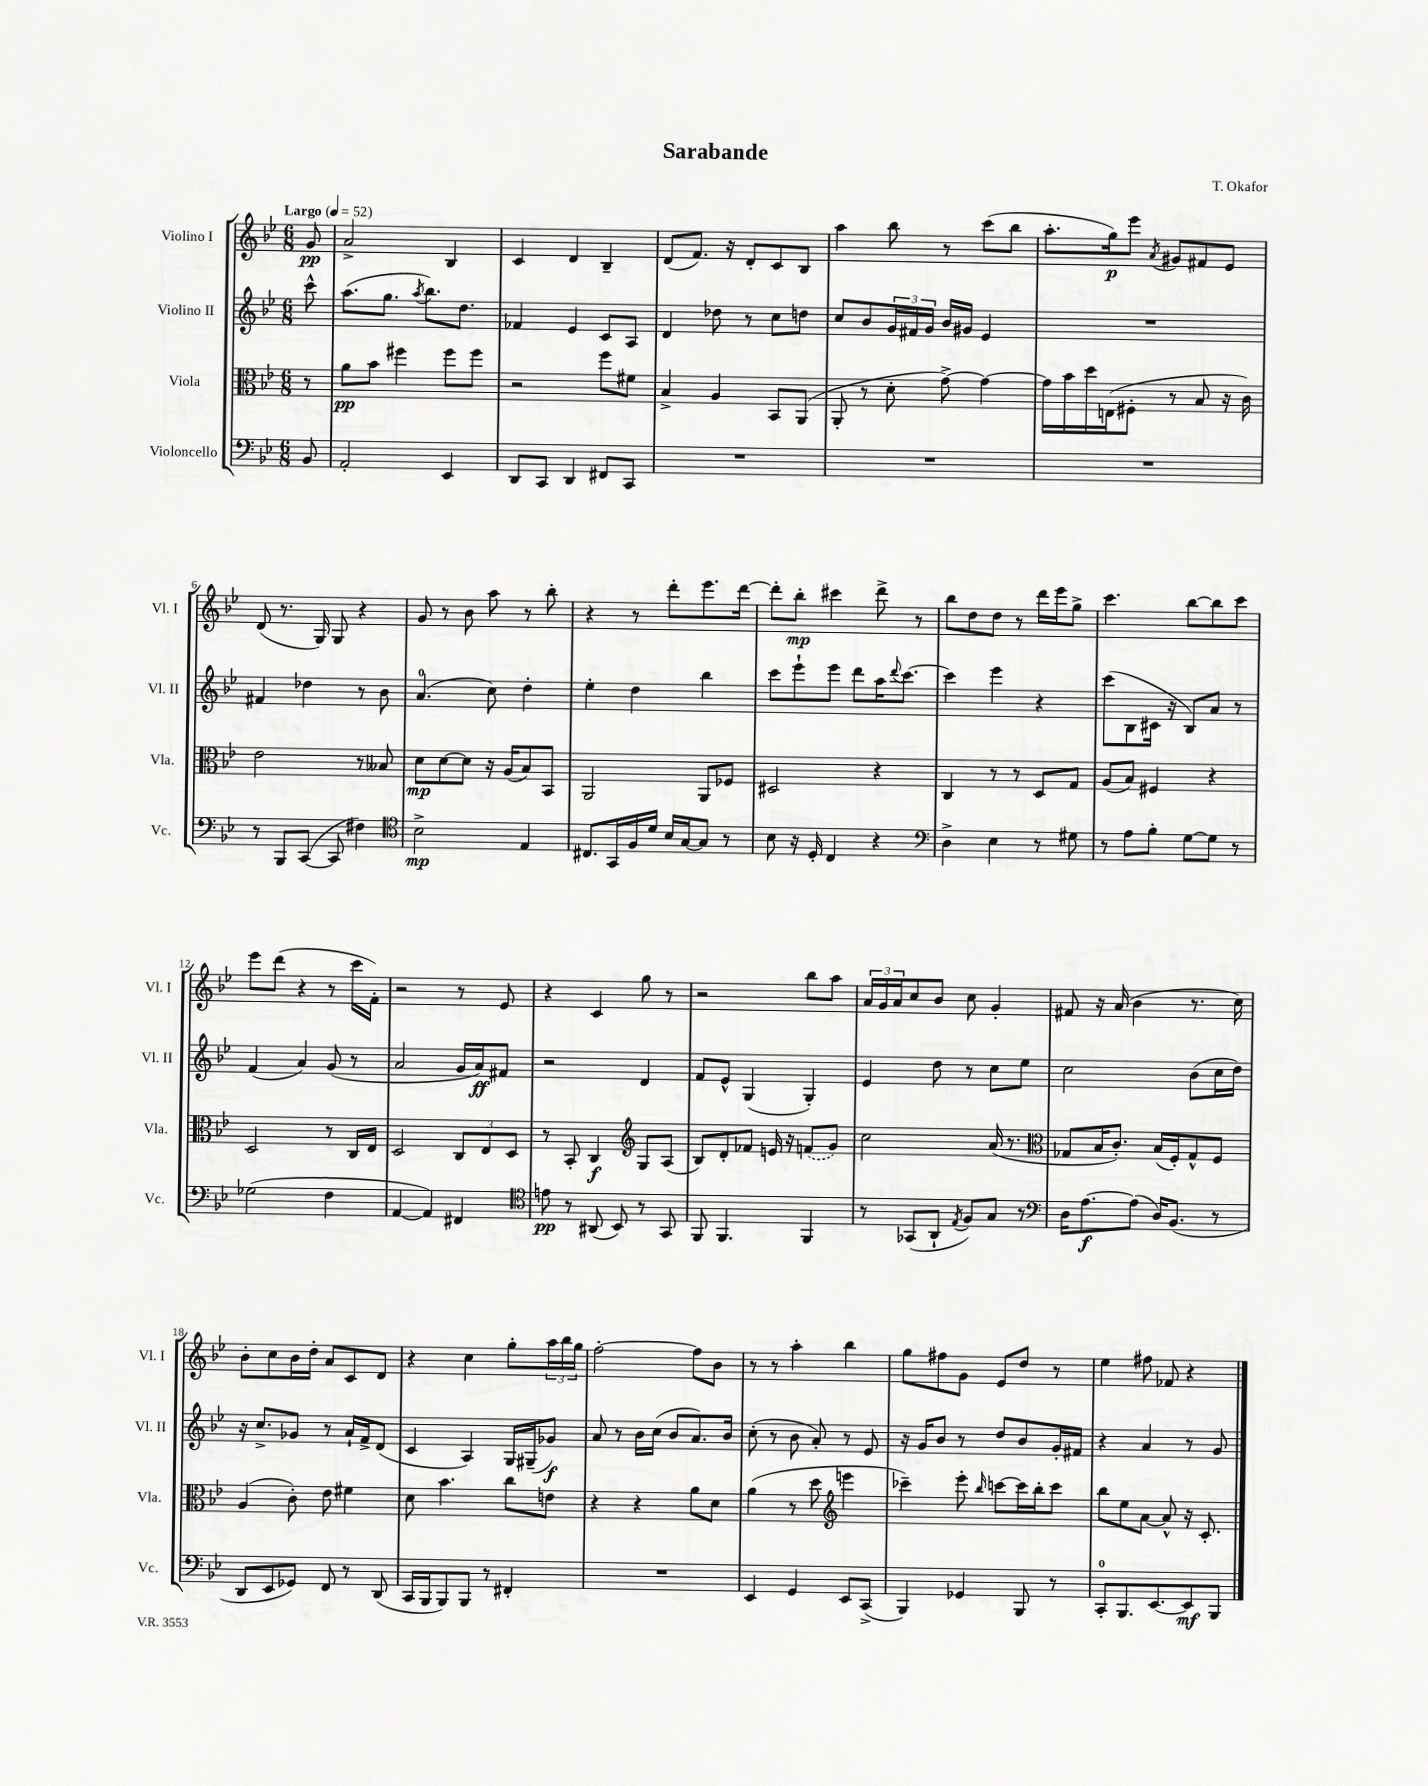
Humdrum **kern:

**kern	**dynam	**kern	**dynam	**kern	**dynam	**kern	**dynam
*part4	*part4	*part3	*part3	*part2	*part2	*part1	*part1
*staff4	*staff4	*staff3	*staff3	*staff2	*staff2	*staff1	*staff1
*I"Violoncello	*	*I"Viola	*	*I"Violino II	*	*I"Violino I	*
*I'Vc.	*	*I'Vla.	*	*I'Vl. II	*	*I'Vl. I	*
*clefF4	*	*clefC3	*	*clefG2	*	*clefG2	*
*k[b-e-]	*	*k[b-e-]	*	*k[b-e-]	*	*k[b-e-]	*
*M6/8	*	*M6/8	*	*M6/8	*	*M6/8	*
*MM52	*	*MM52	*	*MM52	*	*MM52	*
=	=	=	=	=	=	=	=
!	!	!	!	!	!	!LO:TX:a:B:t=Largo	!
8BB-/	.	8r	.	8ccc^^\	.	8g/	pp
=1	=1	=1	=1	=1	=1	=1	=1
2AA'/	.	8a\L	pp	(8.aa\L	.	2a^/	.
.	.	8b-\J	.	.	.	.	.
.	.	.	.	8.gg\J	.	.	.
.	.	4ff#X\	.	.	.	.	.
.	.	.	.	8qaa/	.	.	.
.	.	.	.	8.bb-\L)	.	.	.
4EE-/	.	8ff#\L	.	.	.	4B-/	.
.	.	.	.	8.dd\J	.	.	.
.	.	8ff#\J	.	.	.	.	.
=2	=2	=2	=2	=2	=2	=2	=2
8DD/L	.	2r	.	4f-X/	.	4c/	.
8CC/J	.	.	.	.	.	.	.
4DD/	.	.	.	4e-/	.	4d/	.
8FF#X/L	.	8ff\L	.	8c/L	.	4B-~/	.
8CC/J	.	8f#X\J	.	8A/J	.	.	.
=3	=3	=3	=3	=3	=3	=3	=3
2.r	.	4B-^/	.	4d/	.	(8d/L	.
.	.	.	.	.	.	8.f/J)	.
.	.	4A/	.	8dd-X\	.	.	.
.	.	.	.	.	.	16r	.
.	.	.	.	8r	.	8d'/L	.
.	.	8BB-/L	.	8cc\L	.	8c/	.
.	.	(8AA/J	.	8ddn\J	.	8B-/J	.
=4	=4	=4	=4	=4	=4	=4	=4
2.r	.	8AA'/	.	8cc/L	.	4aa\	.
.	.	8r	.	8b-/	.	.	.
.	.	8d'\	.	24g/L	.	8bb-\	.
.	.	.	.	24f#X/	.	.	.
.	.	.	.	24g/JJ	.	.	.
.	.	[8g^\)	.	16b-/LL	.	8r	.
.	.	.	.	16g#X/JJ	.	.	.
.	.	4g\_	.	4e-/	.	(8ccc\L	.
.	.	.	.	.	.	8bb-\J	.
=5	=5	=5	=5	=5	=5	=5	=5
2.r	.	16g\LL]	.	2.r	.	8.aa'\L	.
.	.	16b-\	.	.	.	.	.
.	.	16dd\	.	.	.	.	.
.	.	(16En\J	.	.	.	16gg\k)	p
.	.	8F#X'\J	.	.	.	8eee-\J	.
.	.	.	.	.	.	8qa/	.
.	.	8r	.	.	.	8g#X/L	.
.	.	8B-/	.	.	.	8f#X/	.
.	.	16r	.	.	.	8e-/J	.
.	.	16c\)	.	.	.	.	.
!!LO:LB:g=z
=6	=6	=6	=6	=6	=6	=6	=6
8r	.	2e-\	.	4f#X/	.	(8d/	.
8BBB-/L	.	.	.	.	.	8.r	.
([8CC/J	.	.	.	4dd-X\	.	.	.
.	.	.	.	.	.	16G/)	.
8CC/]	.	.	.	.	.	8G/	.
4F#X\)	.	8r	.	8r	.	4r	.
.	.	8B--X/	.	8b-\	.	.	.
=7	=7	=7	=7	=7	=7	=7	=7
*clefC4	*	*	*	*	*	*	*
2B-^\	mp	8d\L	mp	(4.a/	.	8g/	.
.	.	[8d\	.	.	.	8r	.
.	.	8d\J]	.	.	.	8b-\	.
.	.	16r	.	8cc\)	.	8aa\	.
.	.	(16A/KL	.	.	.	.	.
4E-/	.	8B-/)	.	4dd'\	.	8r	.
.	.	8BB-/J	.	.	.	8bb-'\	.
=8	=8	=8	=8	=8	=8	=8	=8
8.C#X/L	.	2AA/	.	4ee-'\	.	4r	.
16GG/L	.	.	.	.	.	.	.
16F/	.	.	.	4dd\	.	8r	.
16d/JJ	.	.	.	.	.	.	.
16B-/LL	.	.	.	.	.	8ddd'\L	.
[16G/J	.	.	.	.	.	.	.
8G/J]	.	8AA/L	.	4bb-\	.	8.eee-\	.
8r	.	8F-X/J	.	.	.	.	.
.	.	.	.	.	.	[16ddd\Jk	.
=9	=9	=9	=9	=9	=9	=9	=9
8B-\	.	2D#X/	.	8ccc\L	.	8ddd'\L]	.
16r	.	.	.	8eee-`\	.	8bb-'\J	mp
16D'/	.	.	.	.	.	.	.
4C/	.	.	.	8eee-\J	.	4ccc#X\	.
.	.	.	.	8ddd\L	.	.	.
4r	.	4r	.	16aa\K	.	8ddd^\	.
.	.	.	.	8qqddd/	.	.	.
.	.	.	.	[8.ccc\J	.	.	.
.	.	.	.	.	.	8r	.
=10	=10	=10	=10	=10	=10	=10	=10
*clefF4	*	*	*	*	*	*	*
4D^\	.	4C/	.	4ccc\]	.	8bb-\L	.
.	.	.	.	.	.	8dd\	.
4E-\	.	8r	.	4eee-\	.	8dd\J	.
.	.	8r	.	.	.	8r	.
8r	.	8D/L	.	4r	.	16ddd\LL	.
.	.	.	.	.	.	16eee-\J	.
8G#X\	.	8G/J	.	.	.	8gg^\J	.
=11	=11	=11	=11	=11	=11	=11	=11
8r	.	(8A/L	.	(8ccc\L	.	4.ccc\	.
8A\L	.	8B-/J)	.	8B-\	.	.	.
8B-'\J	.	4F#X/	.	16c#X\Jk	.	.	.
.	.	.	.	16r	.	.	.
[8G\L	.	.	.	8B-/L)	.	[8bb-\L	.
8G\J]	.	4r	.	8a/J	.	8bb-\]	.
8r	.	.	.	8r	.	8ccc\J	.
!!LO:LB:g=z
=12	=12	=12	=12	=12	=12	=12	=12
(2G-X\	.	2D/	.	(4f/	.	8eee-\L	.
.	.	.	.	.	.	(8ddd\J	.
.	.	.	.	4a/)	.	4r	.
4F\	.	8r	.	(8g/	.	8r	.
.	.	16C/LL	.	8r	.	16ccc\LL	.
.	.	16E-/JJ	.	.	.	16f'\JJ)	.
=13	=13	=13	=13	=13	=13	=13	=13
[4AA/	.	2D/	.	2a/	.	2r	.
4AA/])	.	.	.	.	.	.	.
4FF#X/	.	12C/L	.	16g/LL	.	8r	.
.	.	.	.	16a/J)	ff	.	.
.	.	12E-/	.	.	.	.	.
.	.	.	.	8f#X/J	.	8e-/	.
.	.	12D/J	.	.	.	.	.
=14	=14	=14	=14	=14	=14	=14	=14
*clefC4	*	*	*	*	*	*	*
8en\	pp	8r	.	2r	.	4r	.
8r	.	8BB-'/	.	.	.	.	.
(8AA#X/	.	4C/	f	.	.	4c/	.
8BB-/)	.	.	.	.	.	.	.
*	*	*clefG2	*	*	*	*	*
8r	.	8G/L	.	4d/	.	8gg\	.
8GG/	.	(8A/J	.	.	.	8r	.
=15	=15	=15	=15	=15	=15	=15	=15
8FF/	.	8B-/L)	.	8f/L	.	2r	.
4.FF/	.	8d'/	.	8e-^^/J	.	.	.
.	.	8f-X/J	.	(4G/	.	.	.
.	.	16en/	.	.	.	.	.
.	.	16r	.	.	.	.	.
4FF/	.	(8fn/L	.	4G'/)	.	8bb-\L	.
.	.	8g/J)	.	.	.	8aa\J	.
=16	=16	=16	=16	=16	=16	=16	=16
8r	.	2cc\	.	4e-/	.	24a/LL	.
.	.	.	.	.	.	24g/	.
.	.	.	.	.	.	24a/J	.
(8GG-X/L	.	.	.	.	.	8cc/	.
8AA`/J	.	.	.	8dd\	.	8b-/J	.
8qE-/	.	.	.	.	.	.	.
8F/L)	.	.	.	8r	.	8cc\	.
8G/J	.	(16a/	.	8cc\L	.	4g'/	.
.	.	8.r	.	.	.	.	.
8r	.	.	.	8ee-\J	.	.	.
=17	=17	=17	=17	=17	=17	=17	=17
*clefF4	*	*clefC3	*	*	*	*	*
16D\KL	.	8G-X/L	.	2cc\	.	8f#X/	.
[8.A\	f	.	.	.	.	.	.
.	.	16B-/K	.	.	.	16r	.
.	.	8.c'/J)	.	.	.	(16a/	.
(8A\J]	.	.	.	.	.	4b-\	.
16D/KL)	.	(16B-/LL	.	.	.	.	.
(8.BB-/J	.	16F'/J)	.	.	.	.	.
.	.	8G-^^/	.	(8b-\L	.	8.r	.
8r	.	8F/J	.	16cc\L	.	.	.
.	.	.	.	16dd\JJ)	.	16cc\)	.
!!LO:LB:g=z
=18	=18	=18	=18	=18	=18	=18	=18
8DD/L	.	(4A/	.	16r	.	8b-'\L	.
.	.	.	.	8.cc^/L	.	.	.
8EE-/	.	.	.	.	.	8cc\	.
8GG-X/J)	.	8c'\)	.	8g-X/J	.	16b-\L	.
.	.	.	.	.	.	16dd'\JJ	.
8FF/	.	8e-\	.	8r	.	8a/L	.
8r	.	4f#X\	.	16a`/LL	.	8c/	.
.	.	.	.	16f^/J	.	.	.
(8DD/	.	.	.	(8d/J	.	8d/J	.
=19	=19	=19	=19	=19	=19	=19	=19
16CC/LL	.	8d\	.	4c/	.	4r	.
16BBB-/J	.	.	.	.	.	.	.
8BBB-/)	.	4.b-\	.	.	.	.	.
8BBB-/J	.	.	.	4A/)	.	4cc\	.
8r	.	.	.	.	.	.	.
4FF#X'/	.	8cc\L	.	16G/LL	.	8gg'\L	.
.	.	.	.	(16G#X~/J	.	.	.
.	.	8en\J	.	8g-X/J)	f	24aa\L	.
.	.	.	.	.	.	24bb-\	.
.	.	.	.	.	.	24gg\JJ	.
=20	=20	=20	=20	=20	=20	=20	=20
2.r	.	4r	.	8a/	.	[2ff'\	.
.	.	.	.	8r	.	.	.
.	.	4r	.	16b-\LL	.	.	.
.	.	.	.	(16cc\JJ	.	.	.
.	.	.	.	8b-/L	.	.	.
.	.	8a\L	.	8.a/)	.	8ff\L]	.
.	.	8d\J	.	.	.	8b-\J	.
.	.	.	.	16b-/Jk	.	.	.
=21	=21	=21	=21	=21	=21	=21	=21
4EE-/	.	(4a\	.	(8cc'\	.	8r	.
.	.	.	.	8r	.	8r	.
4GG/	.	8r	.	8b-\	.	4aa'\	.
.	.	8dd\	.	8a'/)	.	.	.
*	*	*clefG2	*	*	*	*	*
8EE-/L	.	4eeen\	.	8r	.	4bb-\	.
(8CC^/J	.	.	.	8e-/	.	.	.
=22	=22	=22	=22	=22	=22	=22	=22
4BBB-/)	.	4ccc-X~\)	.	16r	.	8gg\L	.
.	.	.	.	16g/KL	.	.	.
.	.	.	.	8b-/J	.	8ff#X\	.
4GG-X/	.	8eee-'\	.	8r	.	8g\J	.
.	.	16qqbb-/	.	.	.	.	.
.	.	[8cccn\L	.	8dd/L	.	8e-/L	.
8BBB-/	.	16ccc\L]	.	8b-/	.	8dd/J	.
.	.	16bb-'\J	.	.	.	.	.
8r	.	8ccc\J	.	16g'/L	.	8r	.
.	.	.	.	16f#X/JJ	.	.	.
=23	=23	=23	=23	=23	=23	=23	=23
8CC'/L	.	8bb-\L	.	4r	.	4ee-\	.
8.BBB-/	.	8ee-\	.	.	.	.	.
.	.	[8a\J	.	4a/	.	8ff#X\	.
[8.EE-/	.	.	.	.	.	.	.
.	.	8a^^/]	.	.	.	8f-X/	.
8EE-/]	mf	16r	.	8r	.	4r	.
.	.	8.c'/	.	.	.	.	.
8BBB-/J	.	.	.	8g/	.	.	.
==	==	==	==	==	==	==	==
*-	*-	*-	*-	*-	*-	*-	*-
